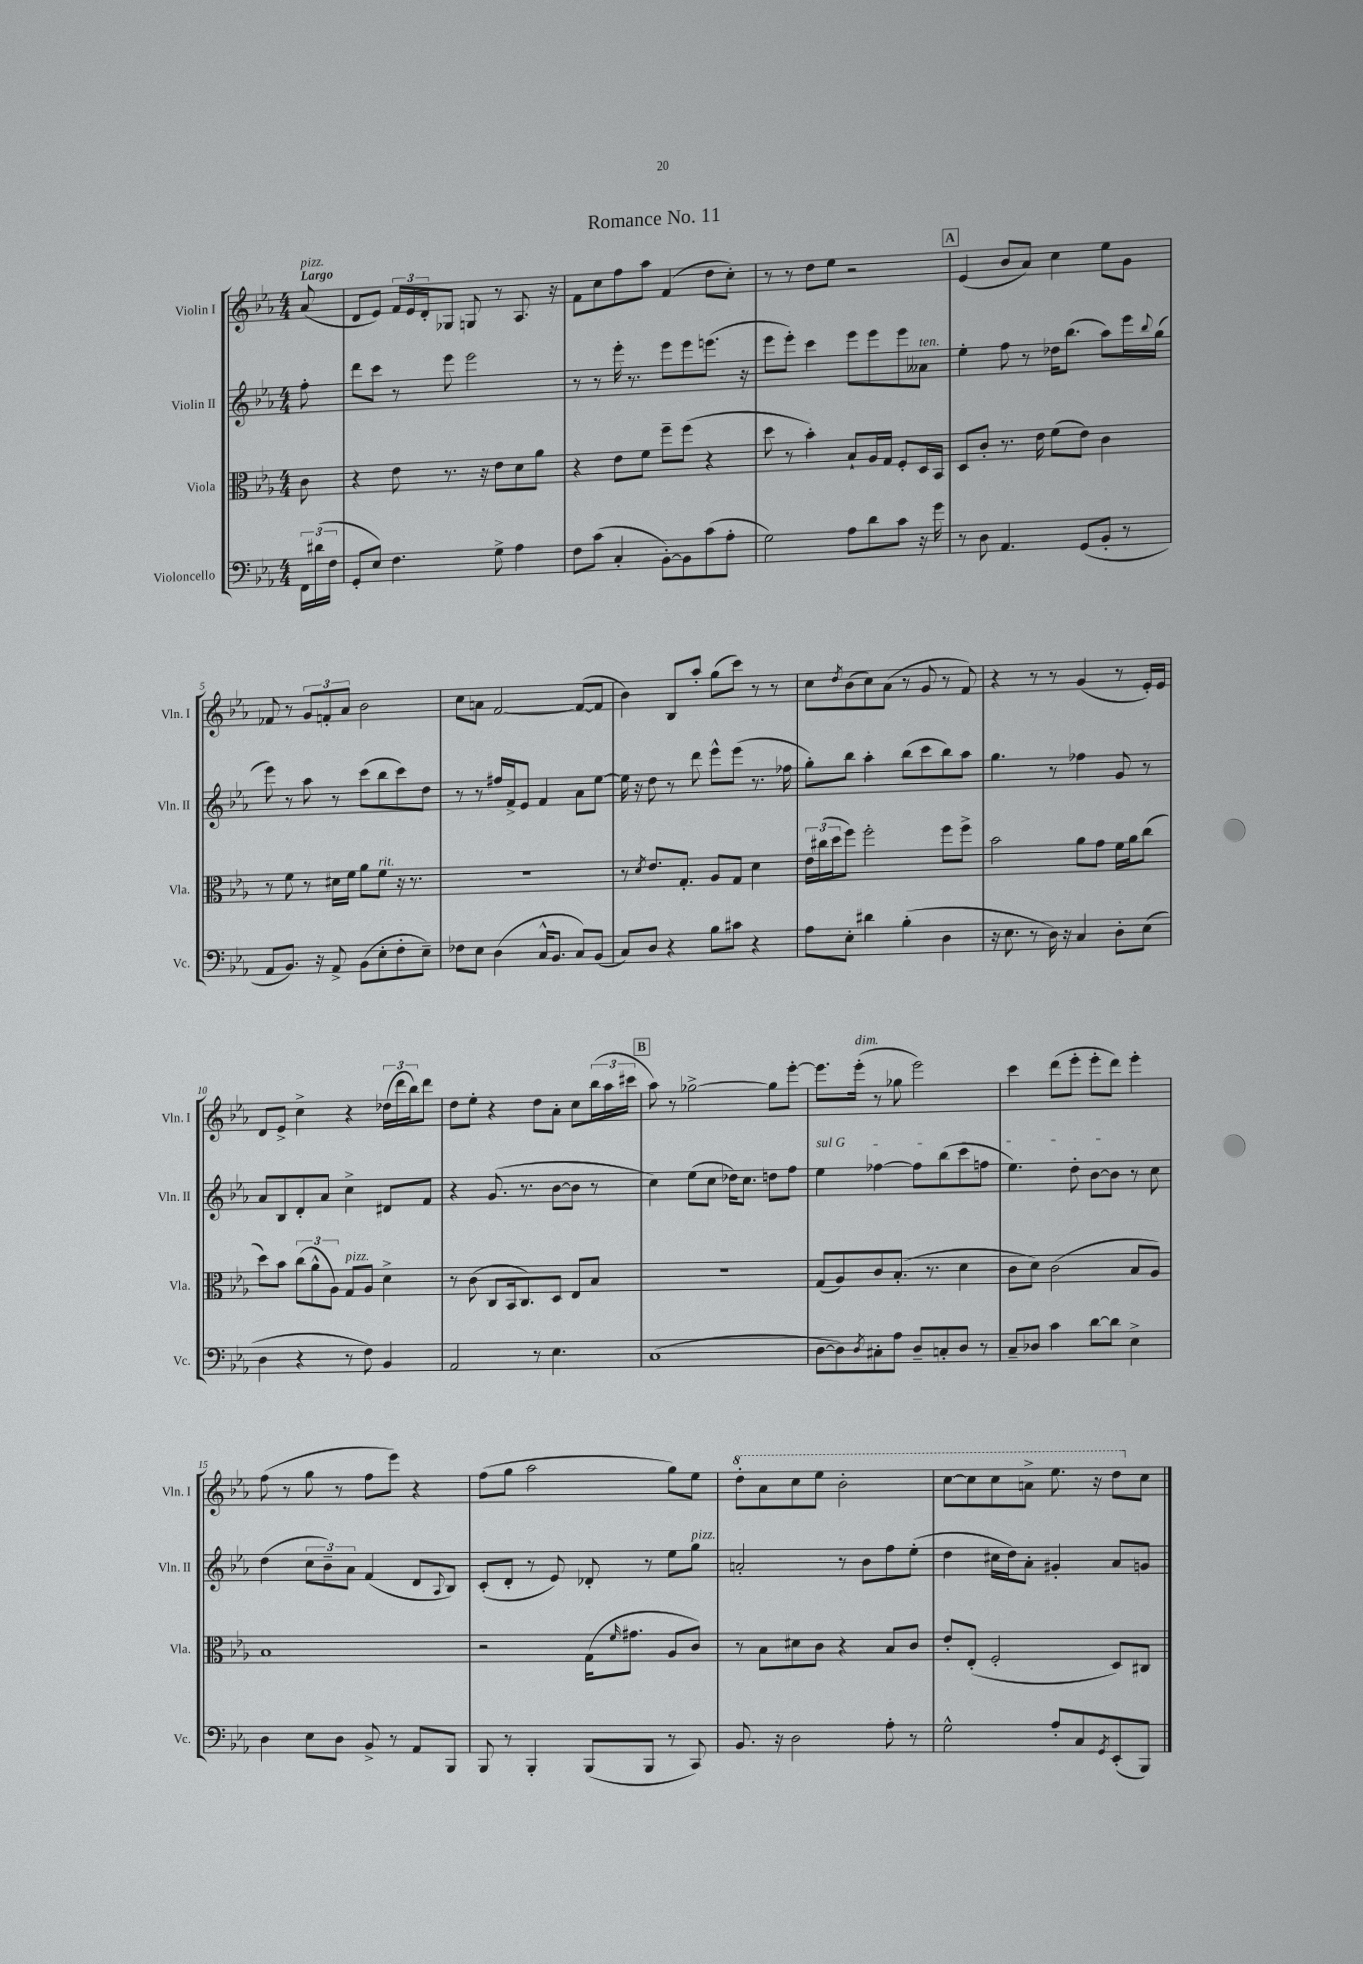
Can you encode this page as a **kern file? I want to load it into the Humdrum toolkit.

**kern	**kern	**kern	**kern
*staff4	*staff3	*staff2	*staff1
*clefF4	*clefC3	*clefG2	*clefG2
*k[b-e-a-]	*k[b-e-a-]	*k[b-e-a-]	*k[b-e-a-]
*M4/4	*M4/4	*M4/4	*M4/4
24FF	8c	8ff'	(8a-
(24d#	.	.	.
24F	.	.	.
=	=	=	=
8GG'	4r	8ddd	8d
8E-)	.	8ccc	8e-)
4.F	8e-	8r	24f
.	.	.	24e-
.	.	.	24d'
.	8.r	8eee-	8G-
.	.	2eee-	8G
.	16r	.	.
8G^	8e-	.	8r
4A-	8d	.	8.A-
.	8a-	.	.
.	.	.	16r
=	=	=	=
8F	4r	8r	8f
(8c	.	8r	8cc
4C'	8e-	16eee-'	8ff
.	.	8.r	.
.	8f	.	8aa-
[8BB-')	8ff~	8eee-	(4f
8BB-]	(8ff	8eee-	.
(8c	4r	(8.eee	8dd
8A-'	.	.	8cc')
.	.	16r	.
=	=	=	=
2G)	8dd	8eee-	8r
.	8r	8eee-')	8r
.	4b-')	4ccc	8dd
.	.	.	8ee-
8A-	8B-`	8eee-	2r
8d	16A-	8eee-	.
.	16G	.	.
8c	8F'	8eee-	.
16r	16D	8a--	.
16g	16BB-	.	.
=	=	=	=
8r	8D	4ee-'	(4e-
8D	8c'	.	.
4.AA-	8.r	8ff	8b-
.	.	8r	8a-)
.	16e-	.	.
.	(8f	16dd-	4cc
.	.	(8.bb-	.
(8GG	8e-)	.	.
8BB-'	4c	8aa-)	8ee-
8r	.	16eee-	8g
.	.	8qqbb-	.
.	.	(16gg	.
=	=	=	=
8AA-	8r	8eee-)	8f-
8.BB-)	8f	8r	8r
.	8r	8aa-	12g
16r	.	.	.
.	.	.	12f'
8AA-^	16d#	8r	.
.	.	.	12a-
.	16f	.	.
(8BB-	8a-	(8ccc	2b-
8E-'	8f	8bb-	.
8F'	16r	8ccc)	.
.	8.r	.	.
8E-~)	.	8dd	.
=	=	=	=
8F-	1r	8r	8cc
8E-	.	8r	8a
(4D	.	16ff#	[2f
.	.	16f^	.
.	.	8e-	.
16C^^	.	4f	.
8.BB-	.	.	.
8C)	.	8a-	(8f_
(8BB-	.	[8ee-	8f]
=	=	=	=
8C)	8r	16ee-]	4b-)
.	.	16r	.
.	8qd	.	.
8D	8.e-	8dd	.
4r	.	8r	8B-
.	8.G'	.	.
.	.	8ddd	8aa-'
8B-	8A-	8eee-^^	(8gg
8c#	8G	(8eee-	8ccc)
4r	4d	8.r	8r
.	.	.	8r
.	.	16ff-	.
=	=	=	=
8A-	24e-	8gg')	8cc
.	(24cc#	.	.
.	24dd	.	.
.	.	.	8qdd
8E-'	8ff)	8bb-	(8b-
4d#	2ff'	4aa-'	8cc)
.	.	.	(8a-
(4B-'	.	(8bb-	8r
.	.	8ccc	8g
4D	8ff	8bb-)	8r
.	8ff^	8aa-	8f)
=	=	=	=
16r	2b-	4.gg	4r
8.E-	.	.	.
8r	.	.	8r
16D)	.	8r	8r
16r	.	.	.
4C	8a-	4ff-	(4g
.	8g	.	.
8D'	16f	8g	8r
.	16a-	.	.
(8E-	(8cc	8r	16e-')
.	.	.	16e-
=	=	=	=
4D	8dd)	8a-	8d
.	8b-	8B-	8e-^
4r	(12cc	8d'	4cc^
.	12a-^^	.	.
.	.	8a-	.
.	12A-)	.	.
8r	8G	4cc^	4r
8F)	8A-	.	.
4BB-	4d^	8d#	(24dd-
.	.	.	24ddd
.	.	.	24bb-)
.	.	8f	8ddd
=	=	=	=
2AA-	8r	4r	8dd
.	(8c	.	8ee-'
.	8C	(8.g	4r
.	16BB-	.	.
.	8.C)	8.r	.
8r	.	.	8dd
4.E-	8D	[8b-	8a-'
.	8E-	8b-]	8cc
.	8B-	8r	(24bb-
.	.	.	24aa-
.	.	.	24ccc#
=	=	=	=
(1C	1r	4cc)	8aa-)
.	.	.	8r
.	.	(8ee-	[2gg-^
.	.	8cc	.
.	.	16dd-)	.
.	.	8.cc	.
.	.	8dd	8gg-]
.	.	8ff	[8eee-'
=	=	=	=
[8D	(8G	4ee-	8.eee-]
8D])	8A-)	.	.
.	.	.	(16eee-'
8qD	.	.	.
8C#'	8c	[4ff-	8r
8A-	(8.B-'	.	8gg-
8D~	.	8ff-]	2eee-)
.	8.r	.	.
8C'	.	(8bb-	.
8D	4d	8ccc	.
8r	.	8ff	.
=	=	=	=
8C~	8c	4.ee-)	4ccc
8D-	8d)	.	.
4c	(2c	.	(8ddd
.	.	8dd'	8eee-'
[8d	.	[8b-	8eee-'
8d]	.	8b-]	8ddd)
4E-^	8B-	8r	4eee-'
.	8A-)	8cc	.
=	=	=	=
4D	1B-	(4dd	(8ff
.	.	.	8r
8E-	.	12cc	8gg
.	.	12b-~)	.
8D	.	.	8r
.	.	12a-	.
8BB-^	.	(4f	8ff
8r	.	.	8eee-)
8AA-	.	8d	4r
.	.	8qqA-	.
8BBB-	.	8B-)	.
=	=	=	=
8BBB-	2r	(8c'	(8ff
8r	.	8d'	8gg
4BBB-'	.	8r	2aa-
.	.	8e-)	.
(8BBB-	(16G	8d-'	.
.	16qqf	.	.
.	8.g#	.	.
8BBB-	.	8r	.
8r	8A-	8ee-	8gg)
8CC)	8c)	8gg	8ee-
=	=	=	=
8.BB-	8r	2a'	8ddd'
.	8B-	.	8aa-
16r	.	.	.
2D	8d#	.	8ccc
.	8c	.	8eee-
.	4r	8r	2bb-'
.	.	8b-	.
8A-'	8B-	8ff	.
8r	8c	(8ee-'	.
=	=	=	=
2G^^	8e-'	4dd	[8ccc
.	(8E-'	.	8ccc]
.	2F'	16cc#	8ccc
.	.	16dd)	.
.	.	8a-'	8aa^
8A-'	.	4g#'	8.eee-
8C	.	.	.
.	.	.	16r
8qGG	.	.	.
(8EE-'	8D)	8a-	8ddd
8BBB-)	8C#	8g	8cc
==	==	==	==
*-	*-	*-	*-
